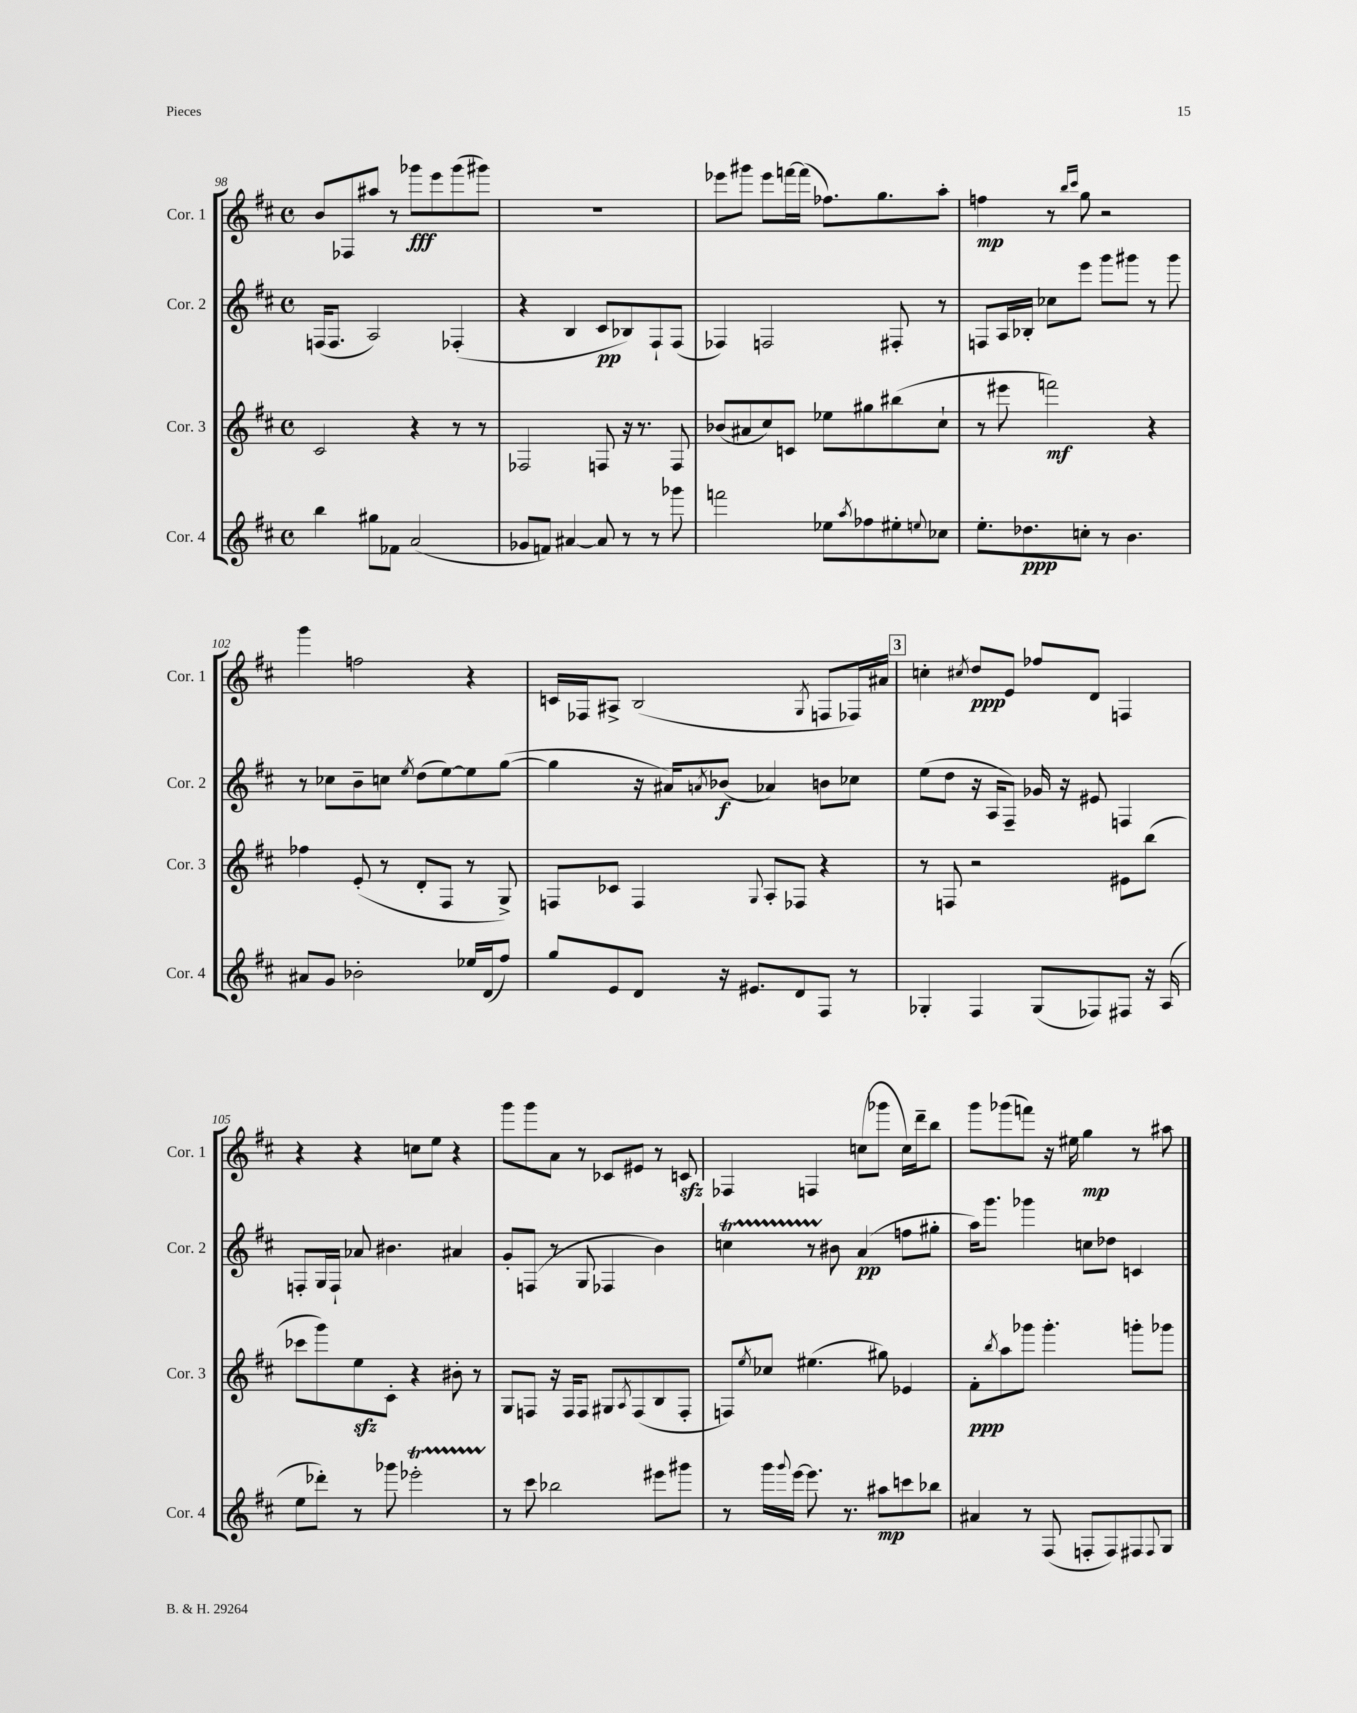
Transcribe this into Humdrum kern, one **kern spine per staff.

**kern	**dynam	**kern	**dynam	**kern	**dynam	**kern	**dynam
*part4	*part4	*part3	*part3	*part2	*part2	*part1	*part1
*staff4	*staff4	*staff3	*staff3	*staff2	*staff2	*staff1	*staff1
*I"Cor. 4	*	*I"Cor. 3	*	*I"Cor. 2	*	*I"Cor. 1	*
*I'Cor. 4	*	*I'Cor. 3	*	*I'Cor. 2	*	*I'Cor. 1	*
*clefG2	*	*clefG2	*	*clefG2	*	*clefG2	*
*k[f#c#]	*	*k[f#c#]	*	*k[f#c#]	*	*k[f#c#]	*
*M4/4	*	*M4/4	*	*M4/4	*	*M4/4	*
*met(c)	*	*met(c)	*	*met(c)	*	*met(c)	*
=98	=98	=98	=98	=98	=98	=98	=98
4bb\	.	2c#/	.	(16Fn/KL	.	8b/L	.
.	.	.	.	8.F/J	.	.	.
.	.	.	.	.	.	8F-X/	.
8gg#X\L	.	.	.	2A/)	.	8aa#X/J	.
8f-X\J	.	.	.	.	.	8r	.
(2a/	.	4r	.	.	.	8ggg-X\L	fff
.	.	.	.	.	.	8eee\	.
.	.	8r	.	(4F-X'/	.	(8ggg-\	.
.	.	8r	.	.	.	8ggg#X\J)	.
=99	=99	=99	=99	=99	=99	=99	=99
8g-X/L	.	2F-X/	.	4r	.	1r	.
8fn/J)	.	.	.	.	.	.	.
[4a#X/	.	.	.	4B/	.	.	.
8a#/]	.	8Fn/	.	8c#/L	pp	.	.
8r	.	16r	.	8B-X/)	.	.	.
.	.	8.r	.	.	.	.	.
8r	.	.	.	8F#`/	.	.	.
8ggg-X\	.	8F/	.	(8F#/J	.	.	.
=100	=100	=100	=100	=100	=100	=100	=100
2fffn\	.	(8b-X/L	.	4F-X/)	.	8eee-X\L	.
.	.	8a#X/	.	.	.	8ggg#X\J	.
.	.	8cc#/)	.	2Fn/	.	8eee-\L	.
.	.	8cn/J	.	.	.	[16fffn\L	.
.	.	.	.	.	.	(16fff\JJ]	.
8ee-X\L	.	8ee-X\L	.	.	.	8.ff-X\L)	.
8qaa/	.	.	.	.	.	.	.
8ff-X\	.	8gg#X\	.	.	.	.	.
.	.	.	.	.	.	8.gg\	.
8ee#X'\	.	(8bb#X\	.	8F#X'/	.	.	.
8qqeen/	.	.	.	.	.	.	.
8cc-X\J	.	8cc#`\J	.	8r	.	8aa'\J	.
=101	=101	=101	=101	=101	=101	=101	=101
8.ee'\L	.	8r	.	8Fn/L	.	4ffn\	mp
.	.	8eee#X\	.	16A/L	.	.	.
8.dd-X\	ppp	.	.	16B-X'/JJ	.	.	.
.	.	2fffn\)	mf	8cc-X\L	.	8r	.
.	.	.	.	.	.	16qqbb/LL	.
.	.	.	.	.	.	16qqccc#/JJ	.
8ccn'\J	.	.	.	8eee\J	.	8gg\	.
8r	.	.	.	8ggg\L	.	2r	.
4.b\	.	.	.	8ggg#X\J	.	.	.
.	.	4r	.	8r	.	.	.
.	.	.	.	8ggg#\	.	.	.
!!LO:LB:g=z
=102	=102	=102	=102	=102	=102	=102	=102
8a#X/L	.	4ff-X\	.	8r	.	4ggg\	.
8g/J	.	.	.	8cc-X\L	.	.	.
2b-X'\	.	(8e'/	.	8b~\	.	2ffn\	.
.	.	8r	.	8ccn\J	.	.	.
.	.	.	.	8qee/	.	.	.
.	.	8d'/L	.	(8dd\L	.	.	.
.	.	8F#/J	.	[8ee\)	.	.	.
16ee-X/LL	.	8r	.	8ee\]	.	4r	.
(16d/J	.	.	.	.	.	.	.
8ff#/J)	.	8G^/)	.	([8gg\J	.	.	.
=103	=103	=103	=103	=103	=103	=103	=103
8gg/L	.	8Fn/L	.	4gg\]	.	16cn/LL	.
.	.	.	.	.	.	16F-X/J	.
8e/	.	8c-X/J	.	.	.	8A#X^/J	.
8d/J	.	4F/	.	16r	.	(2B/	.
.	.	.	.	16a#X/KL)	.	.	.
.	.	.	.	8qan/	.	.	.
16r	.	.	.	(8b-X/J	f	.	.
8.e#X/L	.	.	.	.	.	.	.
.	.	8qqG/	.	.	.	.	.
.	.	8A'/L	.	4a-X/)	.	.	.
8d/	.	8F-X/J	.	.	.	.	.
.	.	.	.	.	.	8qG/	.
8F#/J	.	4r	.	8bn\L	.	8Fn/L	.
8r	.	.	.	8cc-X\J	.	16F-X/L)	.
.	.	.	.	.	.	16a#X/JJ	.
!!LO:REH:place=s1:t=3
=104	=104	=104	=104	=104	=104	=104	=104
4G-X'/	.	8r	.	(8ee\L	.	4ccn'\	.
.	.	8Fn/	.	8dd\J	.	.	.
.	.	.	.	.	.	8qcc#X/	.
4F#/	.	2r	.	16r	.	8dd/L	ppp
.	.	.	.	16A/KL	.	.	.
.	.	.	.	8F#~/J)	.	8e/J	.
(8G-/L	.	.	.	16g-X/	.	8ff-X/L	.
.	.	.	.	16r	.	.	.
8F-X/)	.	.	.	8e#X/	.	8d/J	.
8F#X/J	.	8e#X\L	.	4Fn/	.	4Fn/	.
16r	.	(8bb\J	.	.	.	.	.
(16A/	.	.	.	.	.	.	.
!!LO:LB:g=z
=105	=105	=105	=105	=105	=105	=105	=105
8ee\L	.	8ccc-X\L	.	8Fn'/L	.	4r	.
8ddd-X'\J)	.	8ggg\)	.	16G/L	.	.	.
.	.	.	.	16F`/JJ	.	.	.
8r	.	8eezz\	.	8a-X/	.	4r	.
8ggg-X\	.	8c#'\J	.	4.b#X\	.	.	.
2eee-XT'\	.	4r	.	.	.	8ccn\L	.
.	.	.	.	.	.	8ee\J	.
.	.	8b#X'\	.	4a#X/	.	4r	.
.	.	8r	.	.	.	.	.
=106	=106	=106	=106	=106	=106	=106	=106
8r	.	8G/L	.	8g'/L	.	8ggg\L	.
8ccc#\	.	8Fn/J	.	(8Fn/J	.	8ggg\	.
2bb-X\	.	16r	.	8r	.	8a\J	.
.	.	16F/KL	.	.	.	.	.
.	.	8F/J	.	8G/	.	8r	.
.	.	8G#X/L	.	4F-X/	.	8c-X/L	.
.	.	8qA/	.	.	.	.	.
.	.	(8F/	.	.	.	8e#X/J	.
8eee#X\L	.	8B/	.	4b\)	.	8r	.
8ggg#X\J	.	8F'/J	.	.	.	8cnzz/	.
=107	=107	=107	=107	=107	=107	=107	=107
8r	.	8Fn/L)	.	4ccnT\	.	4F-X/	.
.	.	8qee/	.	.	.	.	.
16ggg\LL	.	8cc-X/J	.	.	.	.	.
8qqggg/	.	.	.	.	.	.	.
[16eee\JJ	.	.	.	.	.	.	.
8.eee\]	.	(4.ee#X\	.	8r	.	4Fn/	.
.	.	.	.	8b#X\	.	.	.
8.r	.	.	.	.	.	.	.
.	.	.	.	(4a/	pp	(8ccn\L	.
8aa#X\L	mp	8gg#X\)	.	.	.	8ggg-X\J	.
8cccn\	.	4e-X/	.	8ffn\L	.	16cc\LL)	.
.	.	.	.	.	.	16ddd~\J	.
8bb-X\J	.	.	.	8gg#X'\J	.	8bb\J	.
=108	=108	=108	=108	=108	=108	=108	=108
4a#X/	.	8f#'\L	ppp	16aa\KL)	.	8ggg\L	.
.	.	.	.	8.ggg\J	.	.	.
.	.	8qbb/	.	.	.	.	.
.	.	8aa\	.	.	.	(8ggg-X\	.
8r	.	8ggg-X\J	.	4ggg-X\	.	8fffn\J)	.
(8F#/	.	4.ggg-'\	.	.	.	16r	.
.	.	.	.	.	.	16ee#X\	.
8Fn'/L	.	.	.	8ccn\L	.	4gg\	mp
8F/)	.	.	.	8dd-X\J	.	.	.
8F#X/	.	8gggn'\L	.	4cn/	.	8r	.
8qqF#/	.	.	.	.	.	.	.
8G/J	.	8ggg-X\J	.	.	.	8aa#X\	.
==	==	==	==	==	==	==	==
*-	*-	*-	*-	*-	*-	*-	*-
